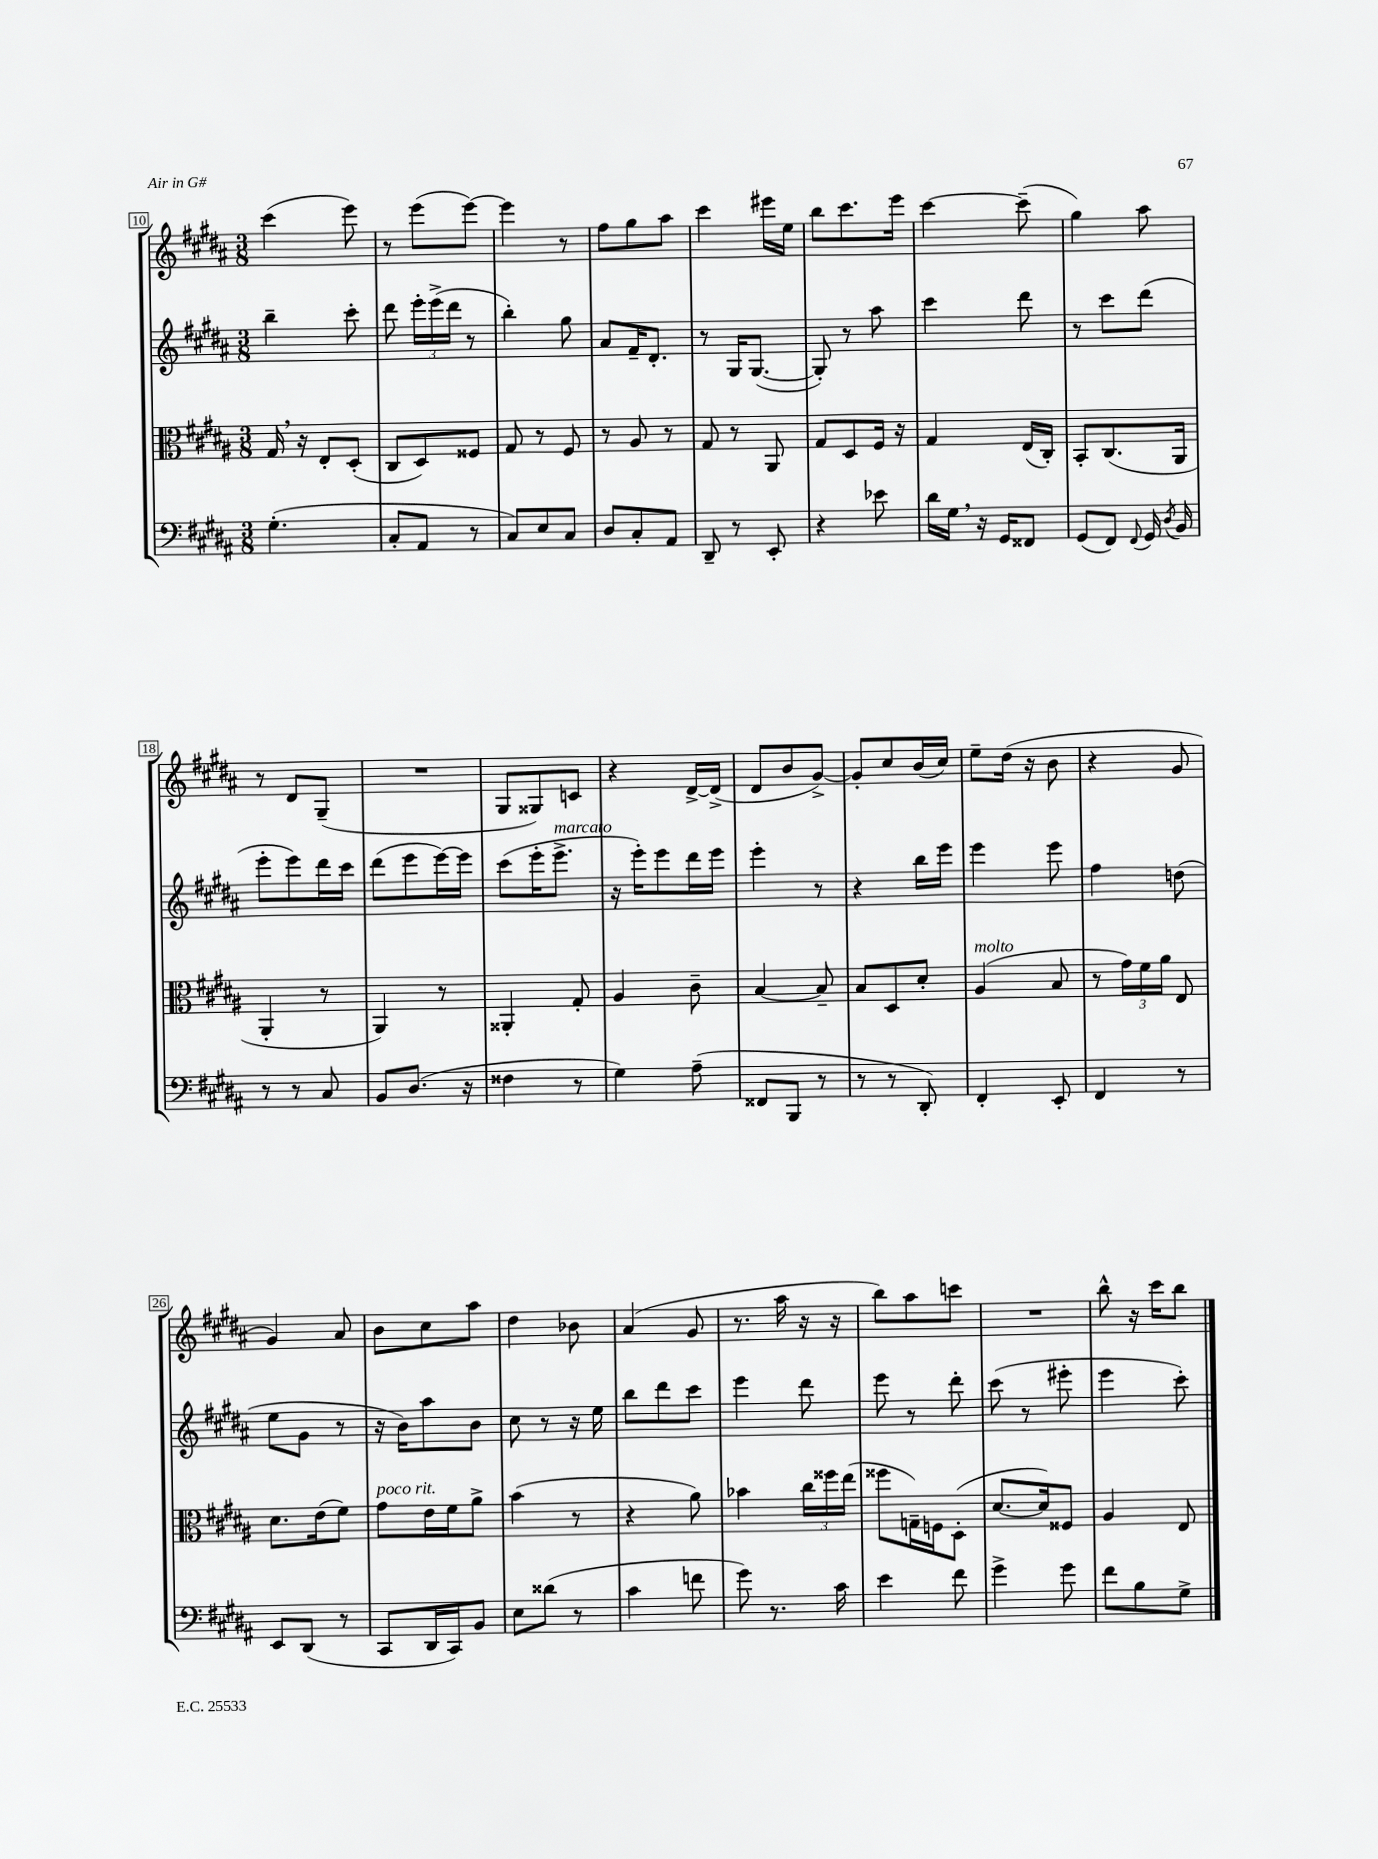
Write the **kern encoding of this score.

**kern	**kern	**kern	**kern
*part4	*part3	*part2	*part1
*staff4	*staff3	*staff2	*staff1
*clefF4	*clefC3	*clefG2	*clefG2
*k[f#c#g#d#a#]	*k[f#c#g#d#a#]	*k[f#c#g#d#a#]	*k[f#c#g#d#a#]
*M3/8	*M3/8	*M3/8	*M3/8
=10	=10	=10	=10
(4.G#'\	16G#,/	4bb~\	(4ccc#\
.	16r	.	.
.	8E'/L	.	.
.	(8D#'/J	8ccc#'\	8eee\)
=11	=11	=11	=11
8C#'/L	8C#/L	8ddd#\	8r
8AA#/J	8D#/)	24eee'\LL	(8eee\L
.	.	(24eee^\	.
.	.	24ddd#\JJ	.
8r	8F##X/J	8r	[8eee\J)
=12	=12	=12	=12
8C#/L)	8G#/	4bb'\)	4eee\]
8E/	8r	.	.
8C#/J	8F#/	8gg#\	8r
=13	=13	=13	=13
8D#/L	8r	8a#/L	8ff#\L
8C#'/	8A#/	16f#~/K	8gg#\
.	.	8.d#'/J	.
8AA#/J	8r	.	8aa#\J
=14	=14	=14	=14
8DD#~/	8G#/	8r	4ccc#\
8r	8r	16G#/KL	.
.	.	([8.G#/J	.
8EE'/	8AA#/	.	16eee#X\LL
.	.	.	16ee\JJ
=15	=15	=15	=15
4r	8G#/L	8G#'/])	8bb\L
.	8D#/	8r	8.ccc#\
8e-X\	16F#/Jk	8aa#\	.
.	16r	.	16eee\Jk
=16	=16	=16	=16
16d#\LL	4G#/	4ccc#\	[4ccc#\
16G#,\JJ	.	.	.
16r	.	.	.
16GG#/KL	.	.	.
8FF##X/J	(16E/LL	8ddd#\	(8ccc#~\]
.	16C#'/JJ)	.	.
=17	=17	=17	=17
(8GG#/L	8BB'/L	8r	4gg#\)
8FF#/J)	(8.C#/	8ccc#\L	.
8qqFF#/	.	.	.
16GG#/	.	(8ddd#\J	8aa#\
8qD#/	.	.	.
16BB/	16AA#/Jk	.	.
!!LO:LB:g=z
=18	=18	=18	=18
8r	4AA#'/	8eee'\L	8r
8r	.	8eee\)	8d#/L
8C#/	8r	16ddd#\L	(8G#~/J
.	.	16ccc#\JJ	.
=19	=19	=19	=19
8BB/L	4AA#/)	(8ddd#\L	4.r
(8.D#/J	.	8eee\	.
.	8r	[16eee\L)	.
16r	.	16eee\JJ]	.
=20	=20	=20	=20
4F##X\	4AA##X'/	(8ccc#\L	8G#/L
.	.	16eee'\K	8G##X/)
!	!	!LO:TX:a:i:t=marcato	!
.	.	8.eee^\J	.
8r	8G#'/	.	8cn/J
=21	=21	=21	=21
4G#\)	4A#/	16r	4r
.	.	16eee'\KL)	.
.	.	8eee\	.
(8A#~\	8c#~\	16ddd#\L	[16d#^/LL
.	.	16eee\JJ	(16d#^/JJ]
=22	=22	=22	=22
8FF##X/L	[4B/	4eee'\	8d#/L
8BBB/J	.	.	8b/
8r	8B~/]	8r	[8g#^/J)
=23	=23	=23	=23
8r	8B/L	4r	8g#'/L]
8r	8D#/	.	8cc#/
8DD#'/)	8d#'/J	16bb\LL	(16b/L
.	.	16eee\JJ	16cc#/JJ)
=24	=24	=24	=24
!	!LO:TX:a:i:t=molto	!	!
4FF#'/	(4A#/	4eee\	8ee~\L
.	.	.	(16dd#\Jk
.	.	.	16r
8EE'/	8B/	8eee\	8b\
=25	=25	=25	=25
4FF#/	8r	4ff#\	4r
.	24g#\LL)	.	.
.	24f#\	.	.
.	24a#\JJ	.	.
8r	8E/	(8ddn\	8g#/
!!LO:LB:g=z
=26	=26	=26	=26
8EE/L	8.d#\L	8ee\L	4g#/)
(8DD#/J	.	8g#\J	.
.	(16e\k	.	.
8r	8f#\J)	8r	8a#/
=27	=27	=27	=27
!	!LO:TX:a:i:t=poco rit.	!	!
8CC#/L	8g#\L	16r	8b\L
.	.	16b\KL)	.
16DD#/L	16e\L	8aa#\	8cc#\
16CC#/J)	16f#\J	.	.
8BB/J	8a#^\J	8b\J	8aa#\J
=28	=28	=28	=28
8E\L	(4b\	8cc#\	4dd#\
(8d##X\J	.	8r	.
8r	8r	16r	8b-X\
.	.	16ee\	.
=29	=29	=29	=29
4c#\	4r	8bb\L	(4a#/
.	.	8ddd#\	.
8fn\	8a#\)	8ccc#\J	8g#/
=30	=30	=30	=30
8g#\)	4b-X\	4eee\	8.r
8.r	.	.	.
.	.	.	16aa#\
.	24cc#\LL	8ddd#\	16r
.	24ff##X\	.	.
16c#\	.	.	16r
.	(24ee\JJ	.	.
=31	=31	=31	=31
4e\	8ff##X\L	8eee\	8bb\L)
.	16Gn~\L)	8r	8aa#\
.	16Fn\J	.	.
8f#\	(8D#'\J	8ddd#'\	8cccn\J
=32	=32	=32	=32
4g#^\	[8.d#/L	(8ccc#\	4.r
.	.	8r	.
.	16d#/k])	.	.
8g#\	8F##X/J	8eee#X'\	.
=33	=33	=33	=33
8f#\L	4A#/	4eee\	8bb^^\
8B\	.	.	16r
.	.	.	16ccc#\KL
8G#^\J	8E/	8ccc#'\)	8bb\J
==	==	==	==
*-	*-	*-	*-
